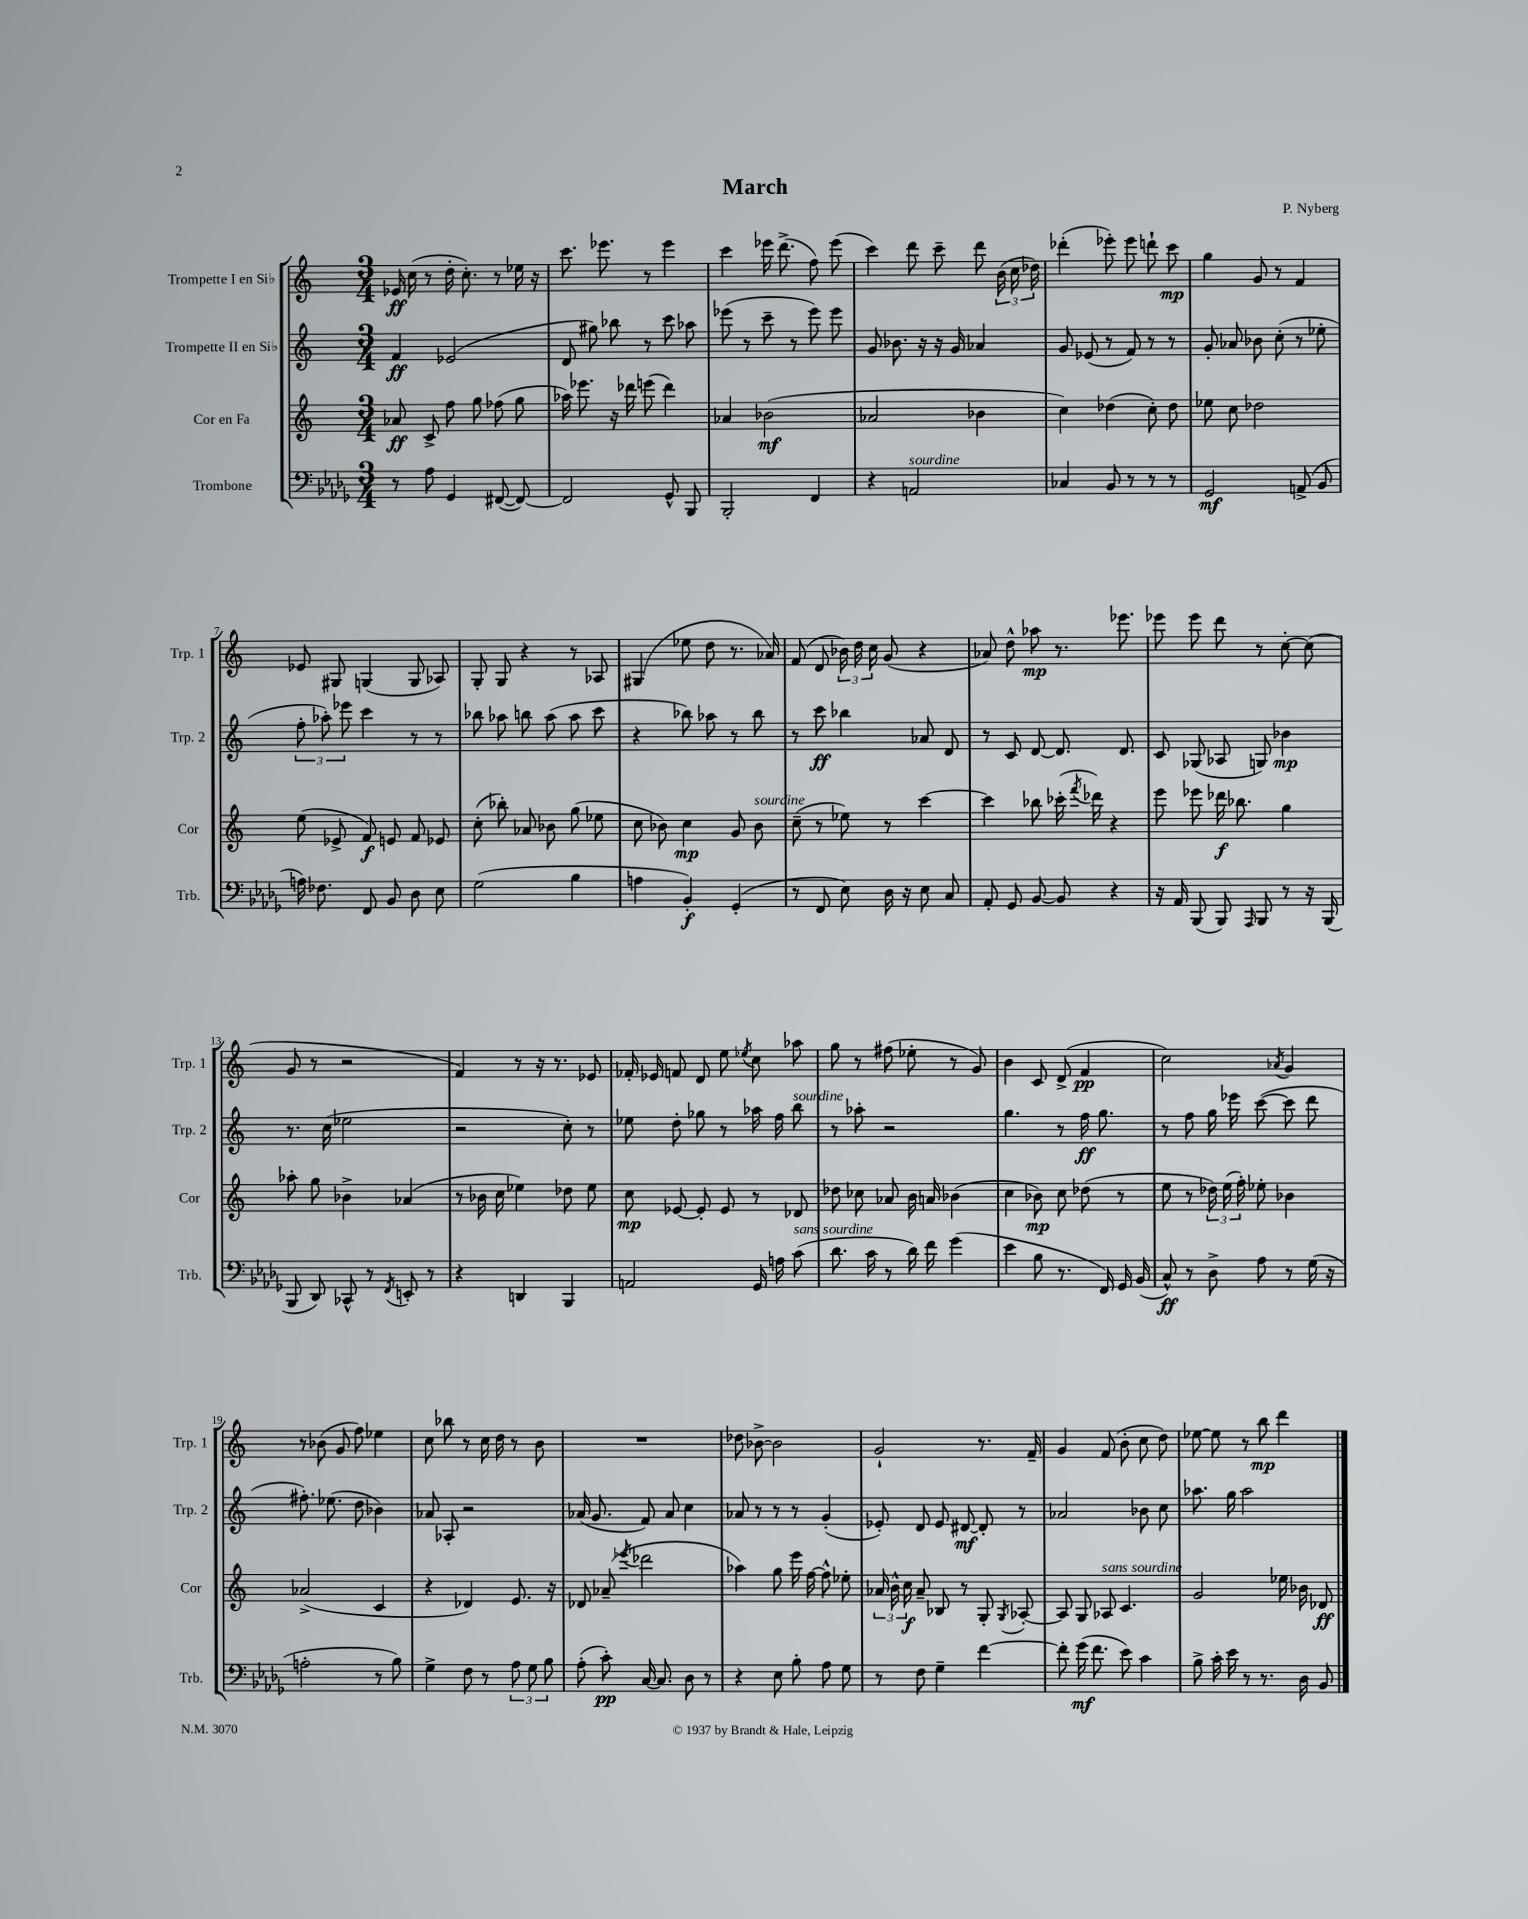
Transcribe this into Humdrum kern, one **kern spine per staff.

**kern	**kern	**kern	**kern
*staff4	*staff3	*staff2	*staff1
*clefF4	*clefG2	*clefG2	*clefG2
*k[b-e-a-d-g-]	*k[]	*k[]	*k[]
*M3/4	*M3/4	*M3/4	*M3/4
8r	8a-/	4f/	16e-/
.	.	.	(16cc\
8A-\	8c^/	.	8r
4GG-/	8ff\	(2e-/	16dd'\
.	.	.	8.cc'\)
.	8gg\	.	.
([8FF#/	(8ff-\	.	8r
8FF#/_)	8gg\	.	16ee-\
.	.	.	16r
=	=	=	=
2FF#/]	16aa-\)	8d/	8.ccc\
.	8.eee-\	.	.
.	.	8gg#\)	.
.	.	.	8.eee-\
.	16r	8bb-\	.
.	16ddd-\	.	.
.	(8eee\	8r	8r
8GG-^^/	4ddd-\)	8ccc\	4eee-\
8BBB-/	.	8aa-\	.
=	=	=	=
2BBB-'/	4a-/	(8eee-\	4ccc\
.	.	8r	.
.	(2b-\	8ccc~\	16eee-\
.	.	.	(8.ddd^\
.	.	8r	.
4FF/	.	8eee-\)	8ff\)
.	.	8eee-\	(8eee-\
=	=	=	=
4r	2a-/	8g/	4ccc\)
.	.	8.b-\	.
2AA/	.	.	8ddd\
.	.	16r	.
.	.	16r	8ccc~\
.	.	16g/	.
.	4b-\	4a-/	8ddd\
.	.	.	(24b\
.	.	.	24cc\
.	.	.	24dd-\)
=	=	=	=
4C-/	4cc\)	8g/	(4ddd-'\
.	.	(8e-/	.
8BB-/	(4dd-\	8r	8eee-'\)
8r	.	8f/)	8eee-\
8r	8cc'\)	8r	8ddd`\
8r	8dd-\	8r	8ccc\
=	=	=	=
2GG-/	8ee-\	8g'/	4gg\
.	8cc\	8a-/	.
.	2dd-\	8b-\	8g/
.	.	(8cc'\	8r
(8AA^/	.	8r	4f/
8BB-/	.	8ee-'\	.
=	=	=	=
16A\)	(8ee\	12ff'\	8e-/
8.F-\	.	.	.
.	.	12aa-'\)	.
.	8e-^/	.	8G#/
.	.	12eee-\	.
8FF/	8f/)	4ccc\	(4G/
8BB-/	8e/	.	.
8D-\	8f/	8r	8G/
8E-\	8e-/	8r	8A-/)
=	=	=	=
(2G-\	(8cc'\	8bb-\	8G'/
.	8bb-'\)	8aa-\	8G/
.	8a-/	8bb\	4r
.	8b-\	(8aa-\	.
4B-\	(8gg\	8aa-\	8r
.	8ee-\	8ccc\	8A-/
=	=	=	=
4A\	8cc\	4r	(4G#/
.	8b-\)	.	.
4BB-'/)	4cc\	8bb-\)	8ee-\
.	.	8aa-\	8dd\
(4GG-'/	8g/	8r	8.r
.	8b-\	8bb-\	.
.	.	.	16a-/)
=	=	=	=
8r	(8cc~\	8r	(8f/
8FF/	8r	8ccc\	8d/
8E-\)	8ee-\)	4bb-\	24b-\)
.	.	.	24dd\
.	.	.	24cc\
16D-\	8r	.	(8g/
16r	.	.	.
8E-\	[4ccc\	8a-/	4r
8C/	.	8d/	.
=	=	=	=
8AA-'/	4ccc\]	8r	8a-/)
8GG-/	.	8c/	8dd^^\
[8BB-/	8bb-\	[8d/	8aa-\
8BB-/]	(16ccc-'\	8.d/]	8.r
.	8qfff/	.	.
.	16ddd-\)	.	.
4r	4r	.	.
.	.	8.d/	8.eee-\
=	=	=	=
16r	8eee\	8c/	8eee-\
16AA-/	.	.	.
(8BBB-/	8eee-\	(8G-/	8eee-\
8BBB-/)	16ddd-\	8A-/	8ddd\
.	8.bb-\	.	.
16qqAAA-/	.	.	.
8BBB-/	.	8G/)	8r
8r	4gg\	4b-\	[8cc'\
16r	.	.	(8cc\]
(16BBB-/	.	.	.
=	=	=	=
8BBB-/	8aa-'\	8.r	8g/
8DD-/)	8gg\	.	8r
.	.	(16cc\	.
8CC-^^/	4b-^\	2ee-\	2r
8r	.	.	.
8qFF/	.	.	.
8EE'/	(4a-/	.	.
8r	.	.	.
=	=	=	=
4r	8r	2r	4f/)
.	16b-\	.	.
.	16cc\	.	.
4DD/	4ee-\)	.	8r
.	.	.	16r
.	.	.	8.r
4BBB-/	8dd-\	8cc'\)	.
.	8ee-\	8r	8e-/
=	=	=	=
2AA/	8cc\	8ee-\	16f-'/
.	.	.	16e-/
.	[8e-/	8dd'\	8f/
.	8e-'/]	8gg-\	8d/
.	8e-/	8r	8ee\
.	.	.	8qee-/
16GG-/	8r	16aa-\	8cc\
16A\	.	16ff\	.
(8c\	8d-/	8bb\	8aa-\
=	=	=	=
8.d-\	8dd-\	8r	8gg\
.	8cc-\	8aa-'\	8r
16c\	.	.	.
8r	8a-/	2r	(8ff#\
16d-\)	16b\	.	8ee-'\
16f\	16a/	.	.
(4g-\	(4b-\	.	8r
.	.	.	8g/)
=	=	=	=
4e-\	4cc\	4.gg\	4b\
8B-\	8b-\)	.	8c/
8.r	8cc\	8r	(8d^/
.	(8dd-\	16ff\	4f/
16FF/)	.	8.gg\	.
16GG-/	8r	.	.
(16BB-/	.	.	.
=	=	=	=
8C^^/)	8ee\	8r	2cc\)
8r	8r	8ff\	.
8D-^\	24dd-\)	16gg\	.
.	(24ee\	.	.
.	.	16eee-\	.
.	24ff'\)	.	.
8A-\	8ee-'\	([8ccc\	.
.	.	.	8qa-/
8r	4b-\	8ccc\]	4g/
(16G-\	.	8ddd\	.
16r	.	.	.
=	=	=	=
2A'\	(2a-^/	8.ff#'\)	8r
.	.	.	(8b-\
.	.	(8.ee-\	.
.	.	.	8g/
.	.	8dd\	8ff\)
8r	4c/	4b-\)	4ee-\
8B-\)	.	.	.
=	=	=	=
4G-^\	4r	8a-/	8cc\
.	.	8A-'/	8bb-\
8F\	4d-/)	2r	8r
8r	.	.	16cc\
.	.	.	16dd\
12A-\	8.e/	.	8r
12G-\	.	.	.
.	.	.	8b\
12B-\	.	.	.
.	16r	.	.
=	=	=	=
(8A-'\	8d-/	(16a-/	2.r
.	.	8.g/	.
8c'\)	(8a-~/	.	.
.	8qeee-/	.	.
[16C/	2ddd-\	8f/)	.
8.C/]	.	.	.
.	.	8a-/	.
8D-\	.	4cc\	.
8r	.	.	.
=	=	=	=
4r	4aa-\)	8a-/	8dd-\
.	.	8r	[8b-^\
8E-\	8gg\	8r	2b-\]
8B-'\	16eee\	8r	.
.	[16ff\	.	.
8A-\	8ff^^\]	(4g'/	.
8G-\	8ee-'\	.	.
=	=	=	=
8r	24a-/	8e-'/)	2g`/
.	24b^^\	.	.
.	24cc\	.	.
8F\	8a-~/	8d/	.
4G-~\	8B-/	8e-/	.
.	8r	[8d#/	.
[4f\	8G'/	8d#'/]	8.r
.	8qG/	.	.
.	[8A-'/	8r	.
.	.	.	16f~/
=	=	=	=
8f'\]	8A-/]	2a-/	4g/
(16g-\	8G/	.	.
8.f\	.	.	.
.	8A-/	.	(8f/
8e-\)	4.c/	.	8b'\
4c\	.	8b-\	8cc\
.	.	8cc\	8dd\)
=	=	=	=
8B-^\	2g/	8.aa-\	[8ee-\
16c'\	.	.	8ee-\]
16e-\	.	16gg\	.
8r	.	2aa-\	8r
8.r	.	.	8bb\
.	16ee-\	.	4ddd\
16D-\	16b-\	.	.
8BB-/	8d-/	.	.
==	==	==	==
*-	*-	*-	*-
